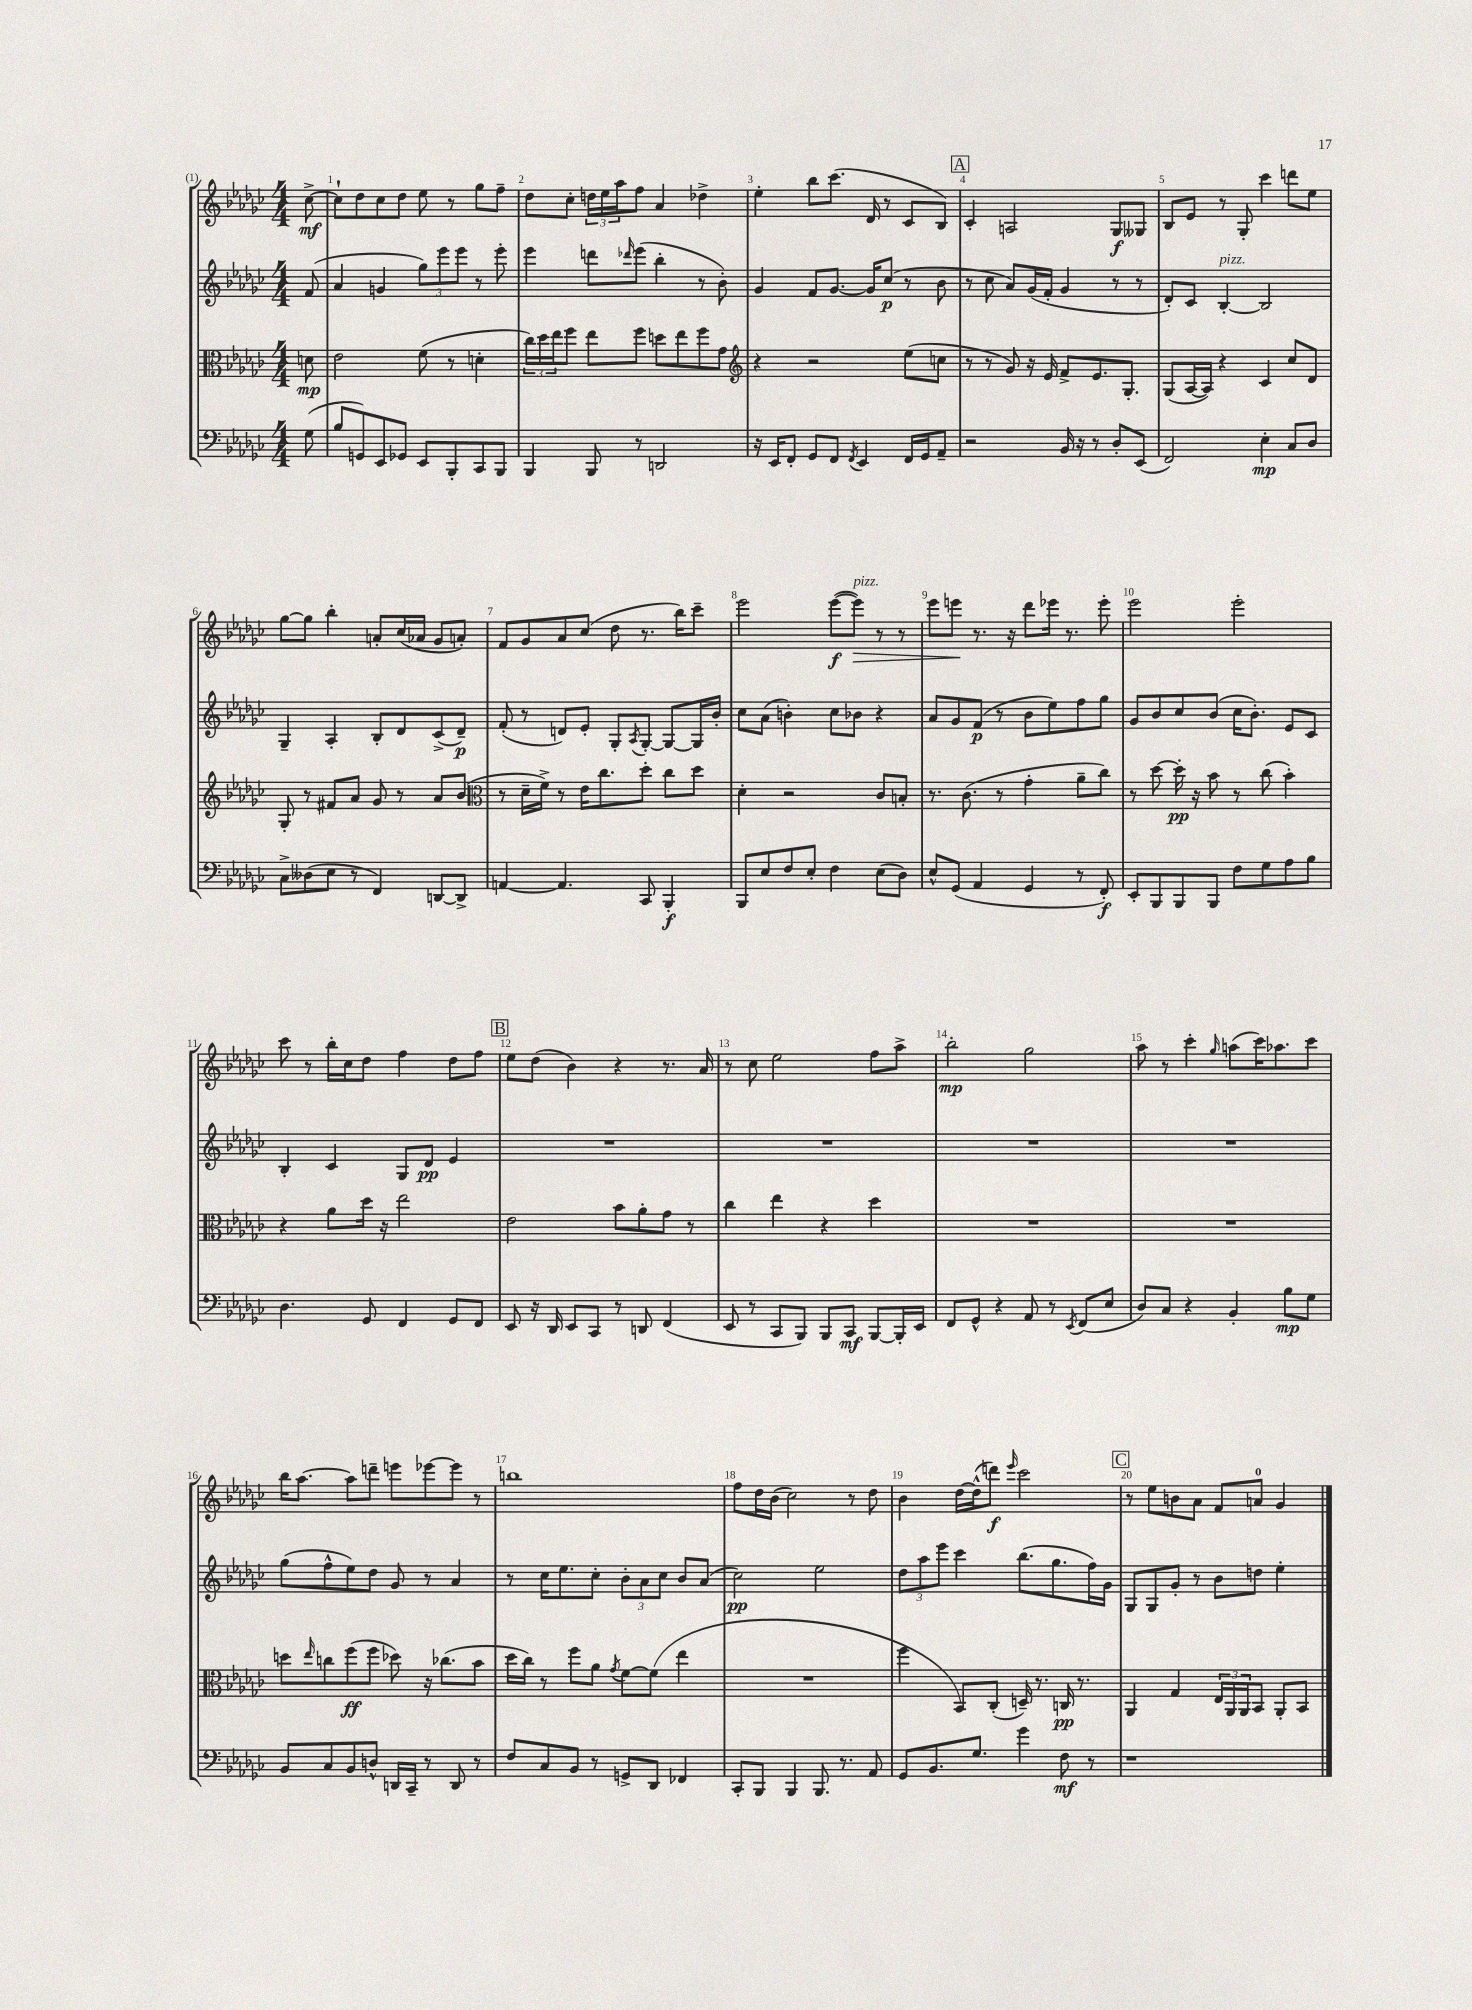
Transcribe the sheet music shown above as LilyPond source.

<<
\new StaffGroup <<
\new Staff = "s0" {
    \clef treble \key ges \major \numericTimeSignature \time 4/4 \partial 8
    ces''8~->\mf |
    ces''8-! des''8 ces''8 des''8 ees''8 r8 ges''8 f''8-- |
    des''8 ces''8-. \tuplet 3/2 { d''16 ees''16 aes''16 } f''8 aes'4 des''4-> |
    ees''4-. bes''8 ces'''8.( des'16 r8 ces'8 bes8) |
    \mark \markup { \box "A" } ces'4-. a2 ges8\f geses8 |
    bes8 ees'8 r8 ges8-. ces'''4 d'''8 ees''8 |
    ges''8~ ges''8 bes''4-. a'8-. ces''16( aes'16 ges'8 a'8-.) |
    f'8 ges'8 aes'8 ces''8( des''8 r8. bes''16) ces'''8-- |
    ees'''2 ees'''8~\f( ees'''8\>^\markup { \italic "pizz." }) r8 r8 |
    ees'''8 e'''8\! r8. r16 des'''8 ees'''16 r8. ees'''8-. |
    ees'''2 ees'''2-. |
    ces'''8 r8 bes''16-. ces''16 des''8 f''4 des''8 f''8 |
    \mark \markup { \box "B" } ees''8 des''8( bes'4) r4 r8. aes'16 |
    r8 ces''8 ees''2 f''8 aes''8-> |
    bes''2-.\mp ges''2 |
    aes''8 r8 ces'''4-. \grace { ges''16 } a''8( ces'''16) aes''8. ces'''8 |
    bes''16 aes''8.~ aes''8 d'''8-- e'''8 ees'''8~ ees'''8 r8 |
    b''1 |
    f''8 des''16 bes'16( ces''2) r8 des''8 |
    bes'4 des''16~ des''16-^( d'''8\f) \grace { ees'''16 } ces'''2 |
    \mark \markup { \box "C" } r8 ees''8 b'8 aes'8 f'8 a'8-0 ges'4 \bar "|." |
}
\new Staff = "s1" {
    \clef treble \key ges \major \numericTimeSignature \time 4/4 \partial 8
    f'8( |
    aes'4 g'4 \tuplet 3/2 { ges''8) ees'''8 ees'''8 } r8 ees'''8-. |
    ees'''4 d'''8 \grace { des'''16 } ees'''8( bes''4-. r8 bes'8-.) |
    ges'4 f'8 ges'8.~ ges'16 ces''8\p( r8 bes'8 |
    \mark \markup { \box "A" } r8 ces''8 aes'8) ges'16( f'16-. ges'4 r8 r8 |
    des'8-.) ces'8 bes4~-.^\markup { \italic "pizz." } bes2 |
    ges4-- aes4-. bes8-. des'8 ces'8->( des'8--\p) |
    f'8-.( r8 d'8) ees'8-. ges8-. \acciaccatura { aes8 } ges8~-. ges8~ ges16 bes'16-. |
    ces''8 aes'8( b'4-.) ces''8 bes'8 r4 |
    aes'8 ges'8 f'8\p( r8 bes'8 ees''8) f''8 ges''8 |
    ges'8 bes'8 ces''8 bes'8( ces''16 bes'8.-.) ees'8 ces'8 |
    bes4-. ces'4 ges8 des'8\pp ees'4 |
    \mark \markup { \box "B" } R1 |
    R1 |
    R1 |
    R1 |
    ges''8( f''8-^ ees''8) des''8 ges'8 r8 aes'4 |
    r8 ces''16 ees''8. ces''8-. \tuplet 3/2 { bes'8-. aes'8 ces''8 } bes'8 aes'8( |
    ces''2\pp) ees''2 |
    \tuplet 3/2 { des''8 aes''8 ees'''8 } ces'''4 bes''8.( ges''8. f''16) ges'16 |
    \mark \markup { \box "C" } ges8 ges8 ges'8-. r8 bes'8 d''8 ees''4-. \bar "|." |
}
\new Staff = "s2" {
    \clef alto \key ges \major \numericTimeSignature \time 4/4 \partial 8
    d'8\mp |
    ees'2 f'8( r8 d'4-. |
    \tuplet 3/2 { ces''16) des''16 ees''16 } f''8 ees''8 f''8 d''8 ees''8 f''8 ges'8 |
    \clef treble r4 r2 ees''8( c''8 |
    \mark \markup { \box "A" } r8 r8 ges'8) r16 ees'16 f'8-> ees'8. ges8.-. |
    ges8( aes16~ aes16) r4 ces'4 ces''8 des'8 |
    ges8-. r8 fis'8 aes'8 ges'8 r8 aes'8 bes'8( |
    \clef alto r8 des'16-- f'16->) r8 ees'16 ces''8. des''8-. ces''8 des''8 |
    des'4-. r2 ces'8 b8-. |
    r8. ces'8.( r8 ges'4-. aes'8-- ces''8) |
    r8 des''8~ des''16-.\pp r16 bes'8 r8 ces''8( bes'4-.) |
    r4 aes'8 des''16 r16 ees''2 |
    \mark \markup { \box "B" } ees'2 bes'8 aes'8-. ges'8 r8 |
    ces''4 ees''4 r4 des''4 |
    R1 |
    R1 |
    d''8 \grace { ees''16 } c''8 f''8\ff( f''8 des''8) r16 ces''8.( bes'8 |
    des''16 ces''16) r8 f''8 aes'8 \acciaccatura { ges'8 } f'8~ f'8( ees''4 |
    R1 |
    f''4 bes,8) ces8-.( d16--) r8. c16\pp r8. |
    \mark \markup { \box "C" } aes,4 ges4 \tuplet 3/2 { ees16 aes,16 aes,16 } bes,8 aes,8-. bes,8 \bar "|." |
}
\new Staff = "s3" {
    \clef bass \key ges \major \numericTimeSignature \time 4/4 \partial 8
    ges8( |
    bes8 g,8) ees,8 ges,8 ees,8 bes,,8-. ces,8 bes,,8 |
    bes,,4 bes,,8 r8 d,2 |
    r16 ees,16 f,8-. ges,8 f,8 \acciaccatura { f,8 } ees,4 f,16 ges,16 aes,8-- |
    \mark \markup { \box "A" } r2 bes,16 r16 r8 des8-. ees,8( |
    f,2) ees4-.\mp ces8 des8 |
    ces8-> deses8( ees8 r8 f,4) d,8~ d,8-> |
    a,4~ a,4. ces,8 bes,,4-.\f |
    bes,,8 ees8 f8 ees8-. f4 ees8( des8) |
    ees8-^ ges,8( aes,4 ges,4 r8 f,8-.\f) |
    ees,8-. bes,,8 bes,,8 bes,,8 f8 ges8 aes8 bes8 |
    des4. ges,8 f,4 ges,8 f,8 |
    \mark \markup { \box "B" } ees,8 r16 des,16 ees,8 ces,8 r8 d,8 f,4( |
    ees,8 r8 ces,8 bes,,8) bes,,8 ces,8\mf bes,,8~ bes,,16-. ees,16 |
    f,8 ges,8-^ r4 aes,8 r8 \acciaccatura { ees,8 } f,8( ees8 |
    des8) ces8 r4 bes,4-. bes8\mp ges8 |
    bes,8 ces8 bes,8 d8-^ d,16 ces,16-- r8 d,8 r8 |
    f8 ces8 bes,8 r8 g,8-> des,8 fes,4 |
    ces,8-. bes,,8 bes,,4 bes,,8. r8. aes,8 |
    ges,8 bes,8. ges8. ges'4 f8\mf r8 |
    \mark \markup { \box "C" } r1 \bar "|." |
}
>>
>>
\layout { \context { \Score \override BarNumber.break-visibility = ##(#f #t #t) barNumberVisibility = #all-bar-numbers-visible } }
